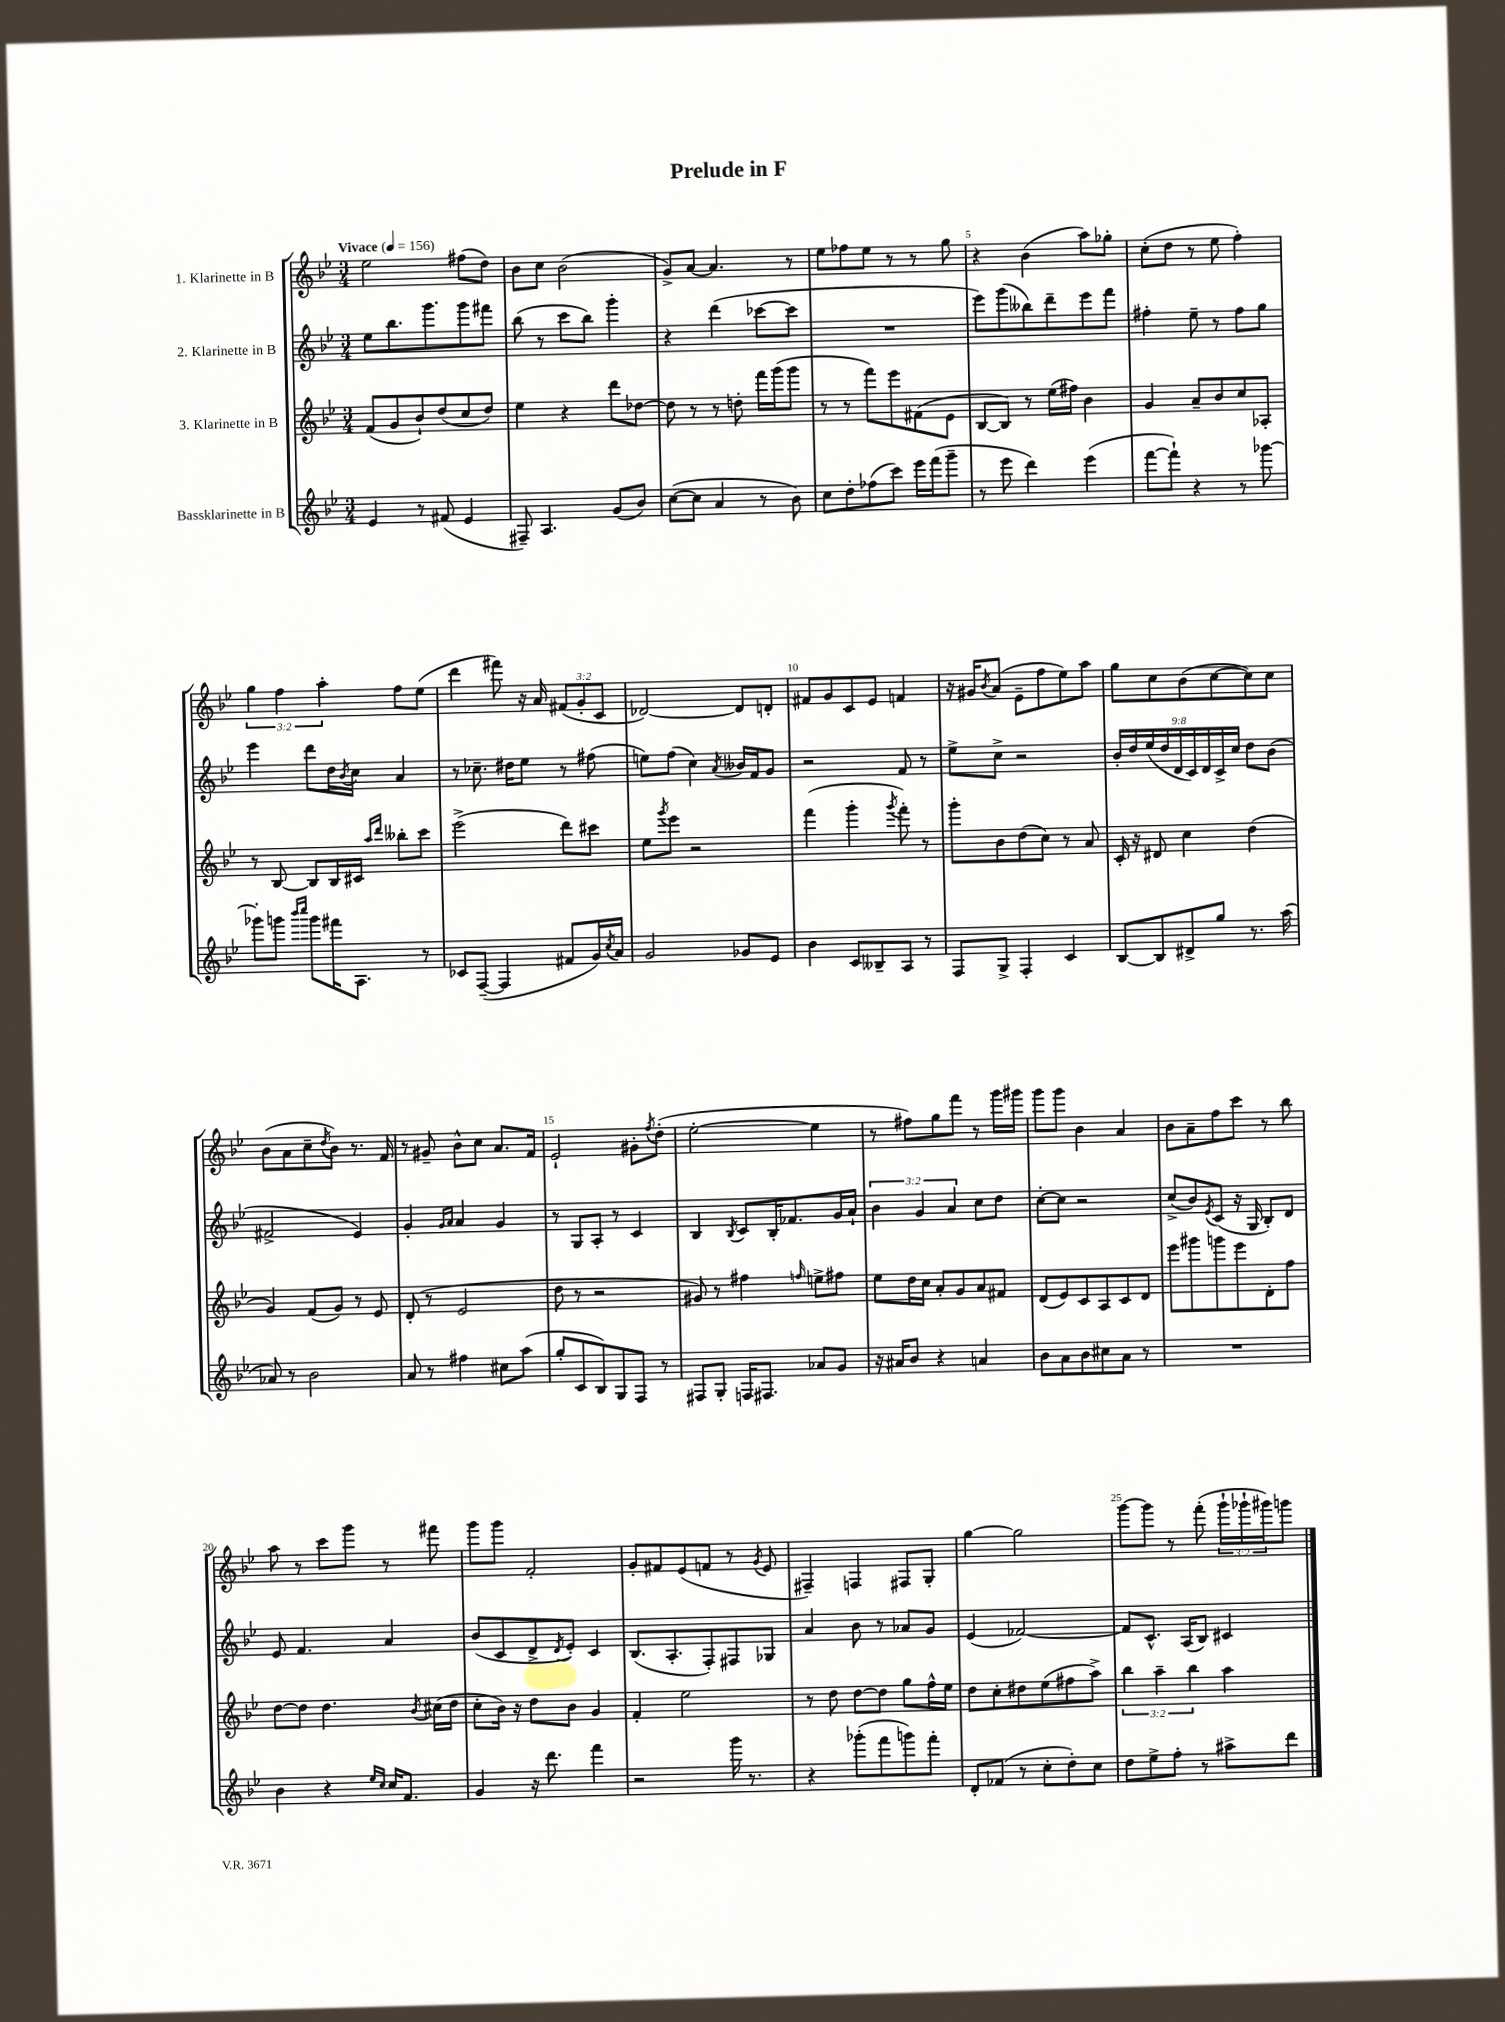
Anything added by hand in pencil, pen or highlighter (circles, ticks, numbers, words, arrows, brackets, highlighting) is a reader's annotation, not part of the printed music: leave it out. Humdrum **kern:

**kern	**kern	**kern	**kern
*staff4	*staff3	*staff2	*staff1
*clefG2	*clefG2	*clefG2	*clefG2
*k[b-e-]	*k[b-e-]	*k[b-e-]	*k[b-e-]
*M3/4	*M3/4	*M3/4	*M3/4
*MM156	*MM156	*MM156	*MM156
4e-	(8f	8ee-	2ee-
.	8g	8.bb-	.
8r	8b-`)	.	.
.	.	8.ggg	.
(8f#	(8dd	.	.
4e-	8cc	8ggg	(8ff#
.	8dd)	8fff#	8dd)
=	=	=	=
8F#~)	4ee-	(8bb-	8b-
4.A	.	8r	8cc
.	4r	8ccc	(2b-
.	.	8bb-)	.
(8g	8ddd	4ggg'	.
8b-)	[8dd-	.	.
=	=	=	=
([8cc	8dd-]	4r	8g^)
8cc]	8r	.	[8a
4a	8r	(4ddd	4.a]
.	8dd'	.	.
8r	16fff	[8ccc-	.
.	(16ggg	.	.
8b-)	8ggg	8ccc-]	8r
=	=	=	=
8cc	8r	2.r	8ee-
8dd'	8r	.	8ff-
(8ff-	8fff)	.	8ee-
8ccc)	8eee-	.	8r
16eee-	(8f#	.	8r
(16fff	.	.	.
8ggg~	8e-	.	8gg
=	=	=	=
8r	[8B-	8eee-)	4r
8eee-	8B-])	(8ggg	.
4ddd)	8r	8bb--)	(4b-
.	(16ee-	8ddd~	.
.	16ff#)	.	.
(4eee-	4b-	8eee-	8aa)
.	.	8fff	8gg-'
=	=	=	=
[8fff	4g	4ff#'	(8cc'
8fff`])	.	.	8dd
4r	8a~	8ee-~	8r
.	8b-	8r	8ee-
8r	8cc	8ff#	4ff')
[8ggg-	8A-'	8gg	.
=	=	=	=
8ggg-']	8r	4eee-	6gg
8ggg	[8B-	.	.
.	.	.	6ff
16qqbbb-	.	.	.
16qqcccc	.	.	.
8ggg	8B-]	8ddd	.
.	.	.	6aa'
16fff#	16B-	16dd	.
.	.	8qb-	.
8.A	16c#	16cc	.
.	16qqaa	.	.
.	16qqddd	.	.
.	8bb--'	4a	8ff
8r	8ccc	.	(8ee-
=	=	=	=
8c-	(2eee-^	8r	4ddd
([8F~	.	8.cc-~	.
4F]	.	.	8fff#)
.	.	16dd#	.
.	.	8ee-	16r
.	.	.	16a
8f#	8ddd)	8r	(12f#
.	.	.	12g'
16g)	8ccc#	(8ff#	.
.	.	.	12c
8qcc	.	.	.
16a	.	.	.
=	=	=	=
2g	8ee-	8ee)	[2d-)
.	8qggg	.	.
.	8eee-	(8ff	.
.	2r	4cc)	.
.	.	8qa	.
8g-	.	16b--	8d-]
.	.	16f	.
8e-	.	8g	8d'
=	=	=	=
4b-	(4fff	2r	8f#
.	.	.	8g
8c	4ggg'	.	8c
8B--~	.	.	8e-
.	8qggg	.	.
8A	8fff')	8f	4f
8r	8r	8r	.
=	=	=	=
8F	8ggg'	8ee-^	16r
.	.	.	16g#
.	.	.	8qb-
8G^	8b-	8cc^	(8a
4F'	(8dd	2r	8e-~
.	8cc)	.	8ff
4c	8r	.	8ee-)
.	8a	.	8aa
=	=	=	=
[8B-	16c'	18b-'	8gg
.	.	18dd	.
.	16r	.	.
.	.	(18ee-	.
8B-]	8d#	.	8cc
.	.	18dd	.
.	.	18d	.
8d#^	4cc	.	(8b-
.	.	18c)	.
.	.	18d	.
8gg	.	.	[8cc
.	.	18c^	.
.	.	18cc	.
8.r	(4dd	8dd	8cc])
.	.	(8b-	8cc
(16aa	.	.	.
=	=	=	=
8a-)	4g)	2f#^	(8b-
8r	.	.	8a
2b-	(8f	.	8cc~
.	.	.	8qdd
.	8g)	.	8b-)
.	8r	4e-)	8.r
.	8e-	.	.
.	.	.	16f
=	=	=	=
8a	(8d'	4g'	8r
8r	8r	.	8g#~
.	.	16qqg	.
.	.	16qqa	.
4ff#	2e-	4a	8b-^^
.	.	.	8cc
8cc#	.	4g	8.a
(8aa	.	.	.
.	.	.	16f
=	=	=	=
8gg'	8dd	8r	2e-`
8c	8r	8G	.
8B-)	2r	8A'	.
8G	.	8r	.
8F	.	4c	8g#'
.	.	.	8qff
8r	.	.	(8dd'
=	=	=	=
8F#	8g#)	4B-	[2ee-'
8G'	8r	.	.
.	.	8qB-	.
16F	4ff#	8c	.
8.F#	.	.	.
.	.	16B-'	.
.	.	8.f-	.
.	16qqff	.	.
8a-	8ee^	.	4ee-]
8g	8ff#	16g	.
.	.	16a`	.
=	=	=	=
16r	8ee-	6b-	8r
16a#	.	.	.
8b-	16dd	.	8ff#)
.	.	6g	.
.	16cc	.	.
4r	8a'	.	8gg
.	.	6a	.
.	8g	.	8fff
4a	8a	8cc	8r
.	8f#	8dd	16ggg
.	.	.	16ggg#
=	=	=	=
8b-	(8d	[8cc'	8ggg
8a	8e-)	8cc]	8ggg
8b-	8c	2r	4b-
8cc#	8A	.	.
8a	8c	.	4a
8r	8d	.	.
=	=	=	=
2.r	8eee-	(8cc^	8b-
.	8ggg#	8b-)	8a~
.	.	8qe-	.
.	8ggg	(8c	8ff
.	8eee-	16r	8ccc
.	.	16G	.
.	8d'	8B-')	8r
.	8ff	8d	8bb-
=	=	=	=
4b-	[8dd	8e-	8aa
.	8dd]	4.f	8r
4r	4.dd	.	8ccc
.	.	.	8ggg
16qqee-	.	.	.
16qqcc	.	.	.
16cc	.	4a	8r
8.f	.	.	.
.	8qb-	.	.
.	(16cc#	.	8fff#
.	16dd	.	.
=	=	=	=
4g	8cc'	(8b-	8ggg
.	16b-)	8c	8ggg
.	16r	.	.
16r	8dd	8d^	2f'
8.ddd	.	.	.
.	.	8qd	.
.	8b-	8e-')	.
4fff	4g	4c	.
=	=	=	=
2r	4f'	(8.B-	8g'
.	.	.	8f#
.	.	8.A'	.
.	2ee-	.	(8e-
.	.	8F')	8f
16ggg	.	8F#	8r
8.r	.	.	.
.	.	.	8qg
.	.	8G-	8e-
=	=	=	=
4r	8r	4a	4F#~)
.	8dd	.	.
(8ggg-'	[8dd	8b-	4F
8fff	8dd]	8r	.
8ggg)	8gg	8a-	8F#
8fff'	16ff^^	8g	8G'
.	16ee-	.	.
=	=	=	=
8d'	8dd	(4e-	[4gg
(8f-	8cc'	.	.
8r	8dd#	[2f-)	2gg]
8cc'	(8ee-	.	.
8dd')	8ff#	.	.
8cc	8aa^)	.	.
=	=	=	=
8dd	6bb-	8f-]	[8ggg
8ee-^	.	8.c^^	8ggg]
.	6aa~	.	.
8ff'	.	.	8r
.	.	(16A	.
.	6bb-	.	.
8r	.	8B-)	(8fff'
8aa#^	4aa	4c#	24ggg`
.	.	.	24ggg-`
.	.	.	24ggg#)
8ddd	.	.	8ggg
==	==	==	==
*-	*-	*-	*-
